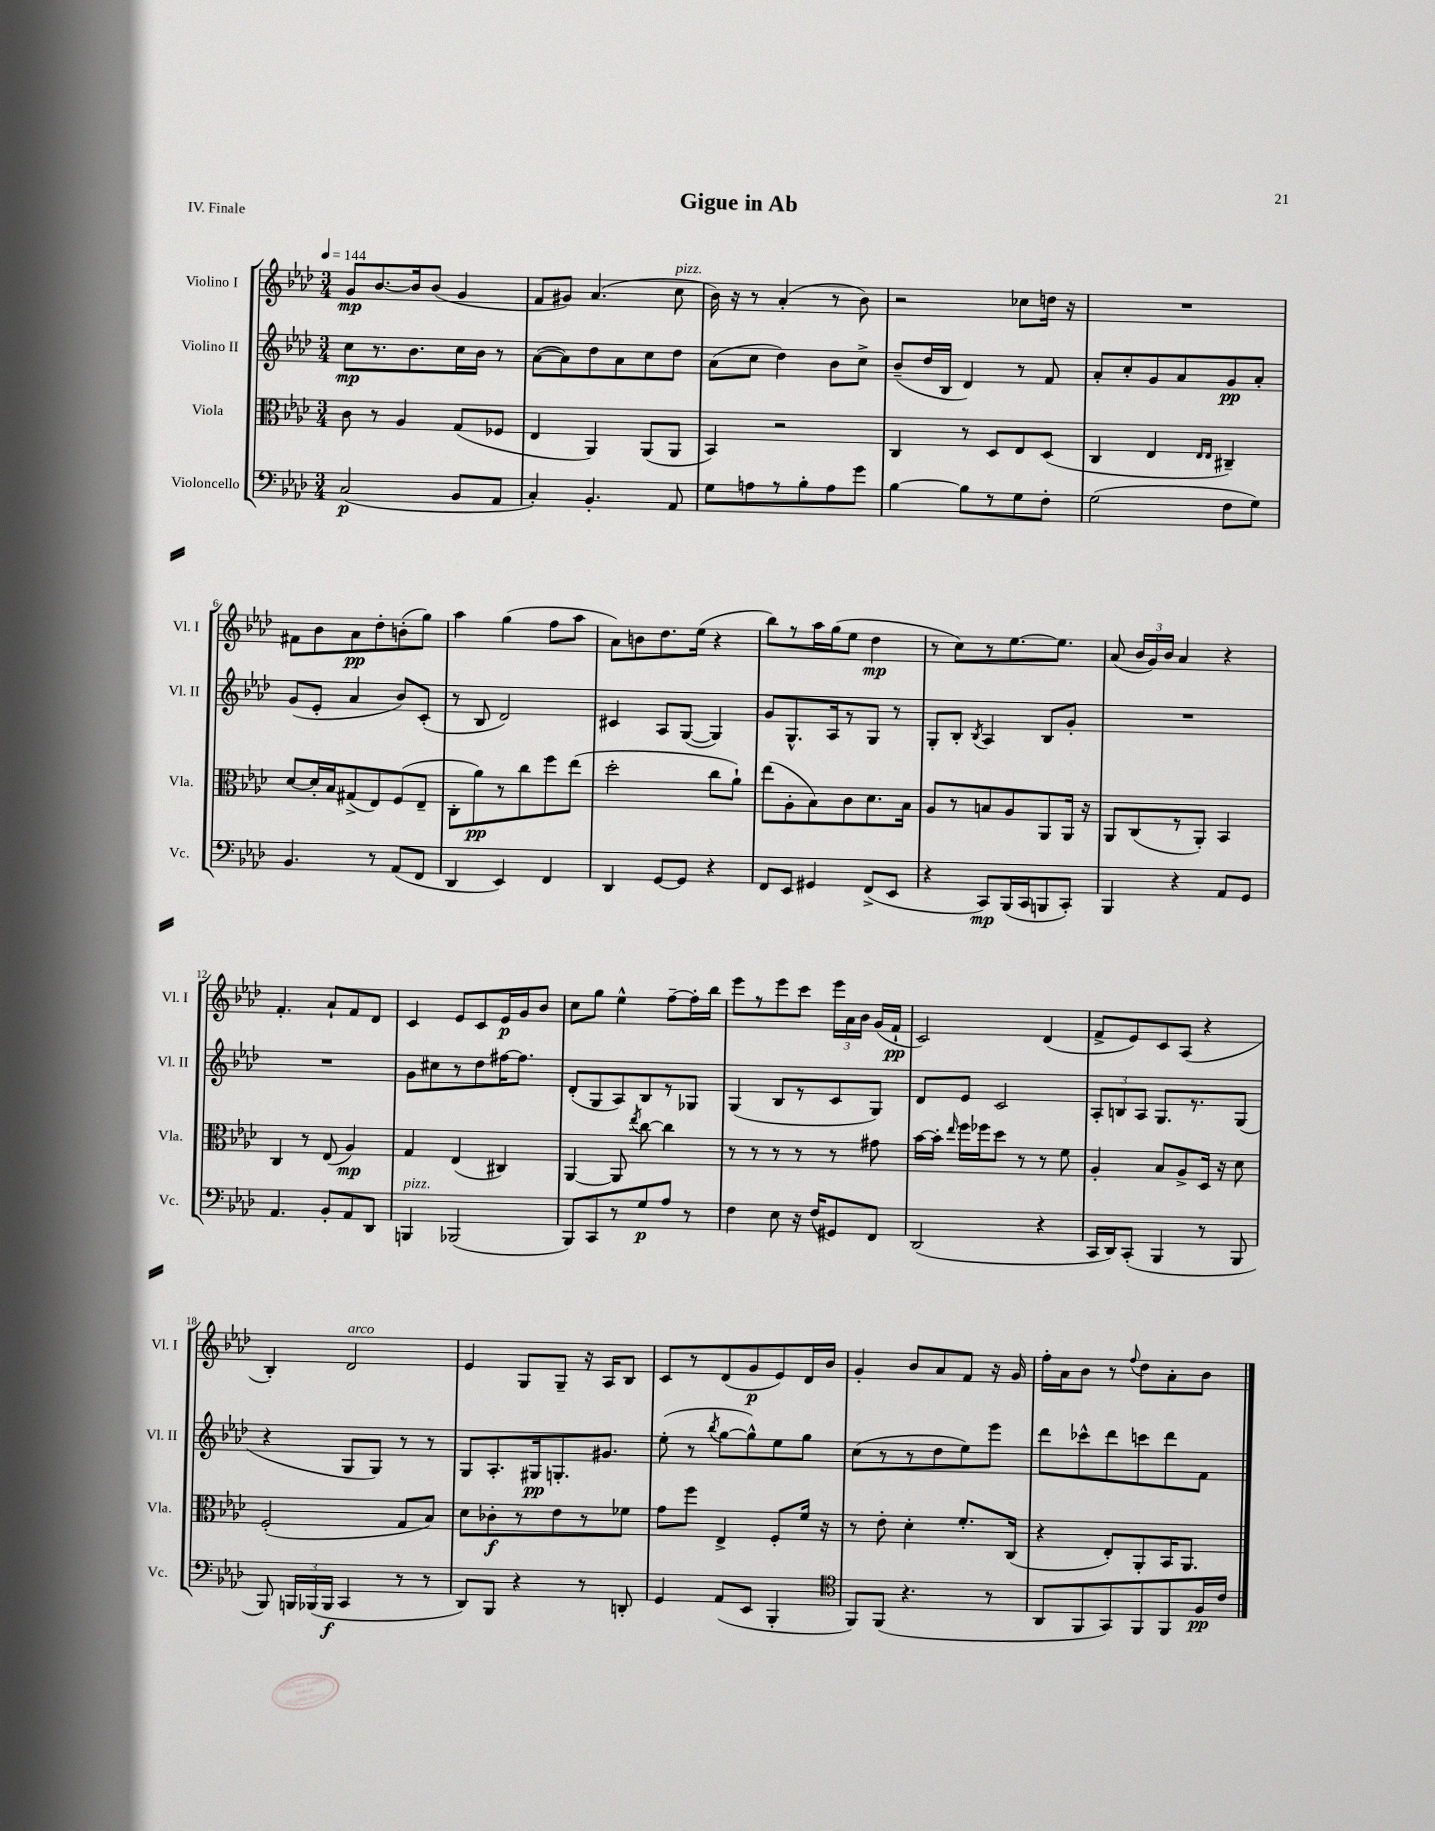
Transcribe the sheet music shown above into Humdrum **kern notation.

**kern	**kern	**kern	**kern
*staff4	*staff3	*staff2	*staff1
*clefF4	*clefC3	*clefG2	*clefG2
*k[b-e-a-d-]	*k[b-e-a-d-]	*k[b-e-a-d-]	*k[b-e-a-d-]
*M3/4	*M3/4	*M3/4	*M3/4
*MM144	*MM144	*MM144	*MM144
(2C	8c	8cc	8g
.	8r	8.r	[8.b-
.	4A-	.	.
.	.	8.b-	16b-]
.	.	.	(8b-
8BB-	(8G	16cc	4g
.	.	16b-	.
8AA-	8F-	8r	.
=	=	=	=
4C')	4E-	([8a-	8f
.	.	8a-])	8g#)
4.BB-'	4AA-)	8dd-	(4.a-
.	.	8a-	.
.	(8AA-	8cc	.
8AA-	8AA-	8dd-	8cc
=	=	=	=
8G	4BB-)	(8a-	16b-)
.	.	.	16r
8A	.	8cc	8r
8r	2r	4dd-)	(4a-'
8B-'	.	.	.
8A	.	8b-	8r
8g	.	8cc^	8b-)
=	=	=	=
[4B-	4C	(8b-~	2r
.	.	16dd-	.
.	.	16B-	.
8B-]	8r	4d-)	.
8r	8D-	.	.
8G	8E-	8r	8cc-
8F'	(8D-	8f	16dd
.	.	.	16r
=	=	=	=
(2G	4C	8a-'	2.r
.	.	8cc'	.
.	4E-	8g	.
.	.	8a-	.
.	16qqE-	.	.
.	16qqE-	.	.
8F	4C#~)	8g	.
8G)	.	8a-'	.
=	=	=	=
4.BB-	[8d-	(8g	8f#
.	16d-']	8e-'	8b-
.	16B-	.	.
.	(8G#^	4a-	8a-
8r	8E-)	.	8dd-'
(8AA-	(8F	8b-)	(8b'
8FF	8E-~	(8c'	8gg)
=	=	=	=
4DD-	8C'	8r	4aa-
.	8a-)	8B-	.
4EE-)	8r	2d-)	(4gg
.	8cc	.	.
4FF	8ff	.	8ff
.	(8ee-	.	8aa-
=	=	=	=
4DD-	2dd-'	4c#	8a-)
.	.	.	8b
[8GG	.	8A-	8.dd-
8GG]	.	([8G	.
.	.	.	(16ee-
4r	8cc	4G])	4r
.	8a-`)	.	.
=	=	=	=
8FF	(8ee-	8g	8bb-)
8EE-	8A-'	8.G^^	8r
4GG#	8B-)	.	16aa-
.	.	16A-	(16gg
.	8c	8r	8ee-
(8FF^	8.d-	8G	4dd-
8EE-	.	8r	.
.	16B-	.	.
=	=	=	=
4r	8A-	8G'	8r
.	8r	8B-'	8cc)
.	.	8qB-	.
8CC)	8B	4A-	8r
(16BBB-	8A-	.	[8.ee-
16CC	.	.	.
8BBB	8AA-	8B-	.
.	.	.	8.ee-]
8CC')	16AA-	8g'	.
.	16r	.	.
=	=	=	=
4BBB-	8AA-	2.r	(8a-
.	(8C	.	24b-
.	.	.	24g)
.	.	.	24b-
4r	8r	.	4a-
.	8AA-')	.	.
8AA-	4BB-	.	4r
8GG	.	.	.
=	=	=	=
4.AA-	4C	2.r	4.f'
.	8r	.	.
8BB-'	(8E-	.	8a-`
8AA-	4A-)	.	8f
8DD-	.	.	8d-
=	=	=	=
4BBB	4G	8g	4c
.	.	8cc#	.
(2BBB-	(4E-	8r	8e-
.	.	8dd-	8c
.	4C#)	[16ff#	16e-
.	.	8.ff#]	16g
.	.	.	8b-
=	=	=	=
8BBB-)	[4AA-	(8d-'	8cc
8CC	.	8G	8gg
8r	8AA-]	8A-)	4ee-^^
.	8qee-	.	.
8G	[8cc	8B-	.
8A-	4cc]	8r	[8ff~
8r	.	8G-	16ff']
.	.	.	16bb-
=	=	=	=
4F	8r	(4G	8eee-
.	8r	.	8r
8E-	8r	8B-	8eee-
16r	8r	8r	8ccc
(16F	.	.	.
8GG#)	8r	8c	24eee-
.	.	.	24a-
.	.	.	24b-
8FF	8g#	8G)	(16g
.	.	.	16f`
=	=	=	=
(2DD-	[16b-	8d-	2c)
.	16b-']	.	.
.	16qqee-	.	.
.	16ff	8e-	.
.	16ff-	.	.
.	8dd-	2c	.
.	8r	.	.
4r	8r	.	(4d-
.	8f	.	.
=	=	=	=
16CC	4A-'	12A-'	8f^
16DD-)	.	.	.
.	.	12B	.
(8CC'	.	.	8e-)
.	.	12A-	.
4BBB-	8B-	8.G	8c
.	8A-^	.	(8A-
.	.	8.r	.
8r	16D-	.	4r
.	16r	.	.
8BBB-	8d-	(8G	.
=	=	=	=
8BBB-)	(2F'	4r	4B-')
24BBB	.	.	.
(24BBB-	.	.	.
24BBB-	.	.	.
4CC	.	8G	2d-
.	.	8G)	.
8r	8G	8r	.
8r	8B-)	8r	.
=	=	=	=
8DD-)	8d-	8G	4e-
8BBB-	8c-'	8.A-'	.
4r	8r	.	8G
.	.	16G#	.
.	8e-	8.G'	8G~
8r	8r	.	16r
.	.	8.g#	16A-
8DD'	8f-	.	8B-
=	=	=	=
4GG	8g	(8ee-'	8c
.	8ff	8r	8r
.	.	8qbb-	.
(8AA-	4E-^	[8gg	(8d-
8EE-	.	8gg^^])	8g
4BBB-'	8F'	8ee-	8e-)
.	16f	8gg	16d-
.	16r	.	16b-
=	=	=	=
*clefC4	*	*	*
8FF)	8r	(8cc	4g'
(8FF	8e-'	8r	.
4.r	4d-'	8r	8b-
.	.	8dd-	8a-
.	8.f'	8ee-)	8f
8r	.	8eee-	16r
.	(16C	.	16g
=	=	=	=
8AA-	4r	8ddd-	16ff'
.	.	.	16a-
8FF	.	8ccc-^^	8b-
8GG)	8E-')	8ddd-	8r
.	.	.	8qqff
8FF	8AA-'	8ccc	8dd-
8FF	16BB-	8ddd-	8a-'
.	8.AA-	.	.
16F	.	8f	8b-
16c	.	.	.
==	==	==	==
*-	*-	*-	*-
